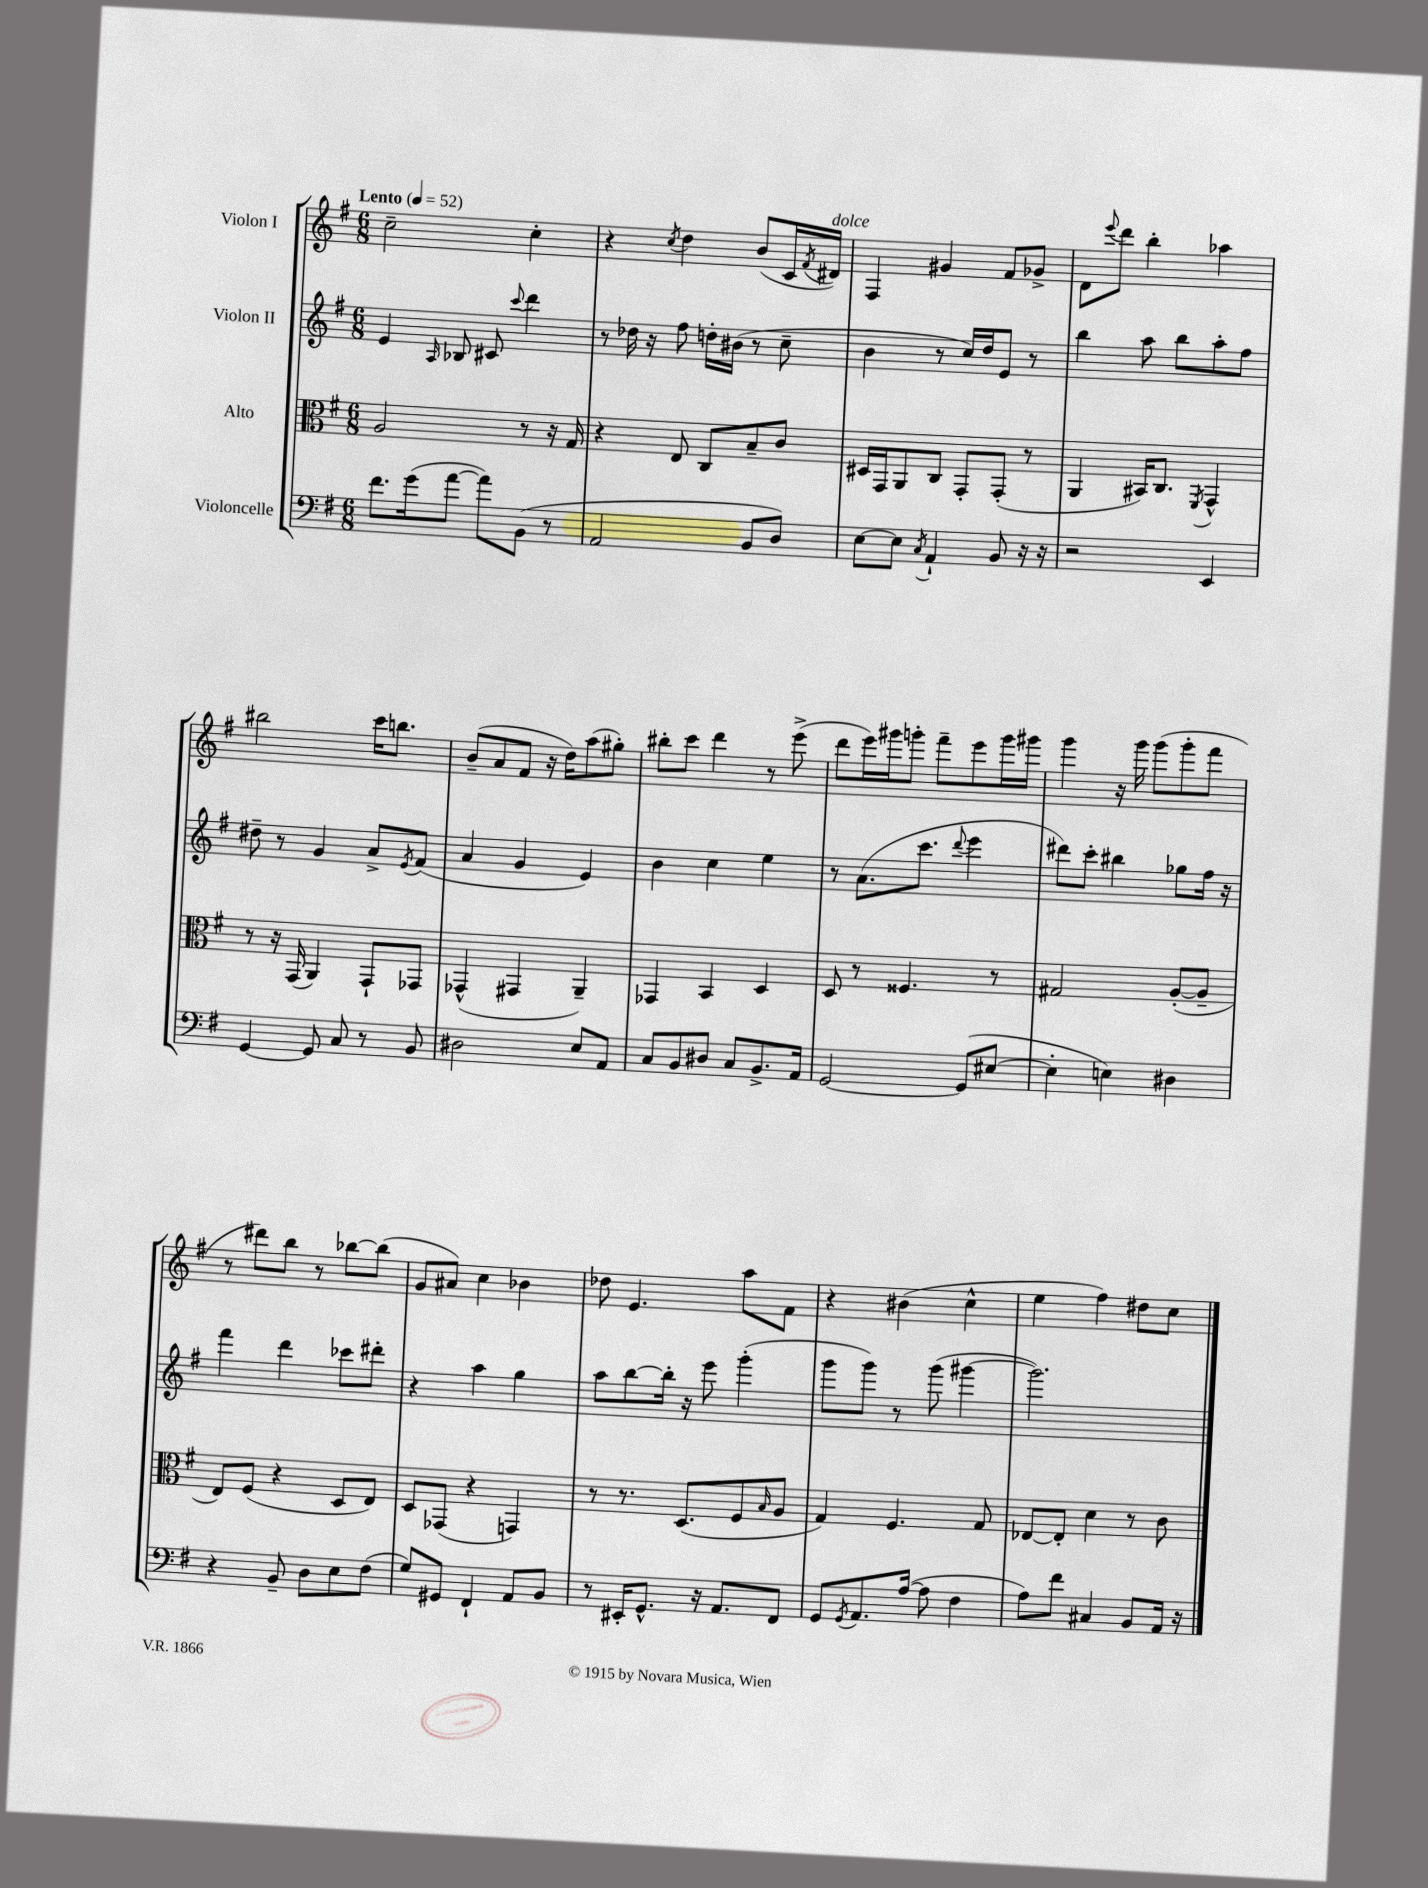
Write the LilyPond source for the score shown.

<<
\new StaffGroup <<
\new Staff = "s0" \with { instrumentName = "Violon I" } {
    \clef treble \key g \major \numericTimeSignature \time 6/8 \tempo "Lento" 4 = 52
    c''2-- c''4-. |
    r4 \acciaccatura { c''8 } d''4 b'8( c'16 \acciaccatura { fis'8 } dis'16^\markup { \italic "dolce" }) |
    fis4 gis'4 fis'8 ges'8-> |
    d'8 \appoggiatura { e'''8 } d'''8 b''4-. aes''4 |
    bis''2 c'''16 b''8. |
    b'8--( a'8 fis'8 r16 d''16) a''8( gis''8-.) |
    bis''8-. c'''8 d'''4 r8 e'''8->( |
    d'''8 e'''16) gis'''16 g'''8-. fis'''8-- e'''8 g'''16 gis'''16 |
    g'''4 r16 g'''16 g'''8( g'''8-. fis'''8 |
    r8 dis'''8) b''8 r8 bes''8~ bes''8( |
    g'8 ais'8) c''4 bes'4 |
    des''8 e'4. a''8 fis'8 |
    r4 bis'4( c''4-^ |
    e''4 fis''4) dis''8 c''8 \bar "|." |
}
\new Staff = "s1" \with { instrumentName = "Violon II" } {
    \clef treble \key g \major \numericTimeSignature \time 6/8
    e'4 \grace { a16 } bes8 cis'8 \appoggiatura { c'''8 } d'''4 |
    r8 des''16 r16 fis''8 d''16-. bis'16( r8 c''8-- |
    b'4 r8 c''16) d''16 e'8 r8 |
    b''4 a''8 b''8 a''8-. fis''8 |
    dis''8-- r8 g'4 a'8-> \acciaccatura { e'8 } fis'8( |
    a'4 g'4 e'4) |
    b'4 c''4 e''4 |
    r8 a'8.( c'''8. \appoggiatura { d'''8 } e'''4 |
    dis'''8) c'''8-. bis''4 ges''8 fis''16 r16 |
    fis'''4 d'''4 ces'''8 dis'''8-. |
    r4 a''4 g''4 |
    a''8 b''8~ b''16-. r16 e'''8 g'''4-.( |
    g'''8 g'''8) r8 g'''8( gis'''4~ |
    gis'''2.) \bar "|." |
}
\new Staff = "s2" \with { instrumentName = "Alto" } {
    \clef alto \key g \major \numericTimeSignature \time 6/8
    a2 r8 r16 g16 |
    r4 e8 c8 b8-- c'8 |
    dis16 g,16 a,8 c8 g,8-. g,8-.( r8 |
    a,4 bis,16) c8. \acciaccatura { fis,8 } g,4-^ |
    r8 r16 g,16( a,4) g,8-! ges,8 |
    ges,4-^( gis,4 a,4--) |
    ges,4 b,4 d4 |
    d8 r8 fisis4. r8 |
    gis2 a8~-.( a8-- |
    e8) fis8( r4 d8 e8) |
    d8 ges,8( r4 g,4) |
    r8 r8. d8.( fis8 \grace { b16 } a8 |
    g4) fis4. g8 |
    ees8~ ees8-. d'4 r8 c'8 \bar "|." |
}
\new Staff = "s3" \with { instrumentName = "Violoncelle" } {
    \clef bass \key g \major \numericTimeSignature \time 6/8
    fis'8. g'16( a'8~ a'8) b,8( r8 |
    a,2 b,8 d8) |
    e8~ e8 \acciaccatura { c8 } a,4-! b,8 r16 r16 |
    r2 e,4 |
    g,4~ g,8 c8 r8 b,8 |
    dis2 e8 a,8 |
    c8 b,8 dis8 c8 b,8.-> a,16 |
    g,2~ g,8( eis8~ |
    eis4-. e4) dis4 |
    r4 b,8-- d8 e8 fis8( |
    g8) gis,8 fis,4-! a,8 b,8 |
    r8 eis,16-. g,8.-^ r16 a,8. fis,8 |
    g,8 \acciaccatura { g,8 } a,8. a16~( a8 fis4 |
    a8) fis'8 cis4 b,8 a,16 r16 \bar "|." |
}
>>
>>
\layout { \context { \Score \remove "Bar_number_engraver" } }
